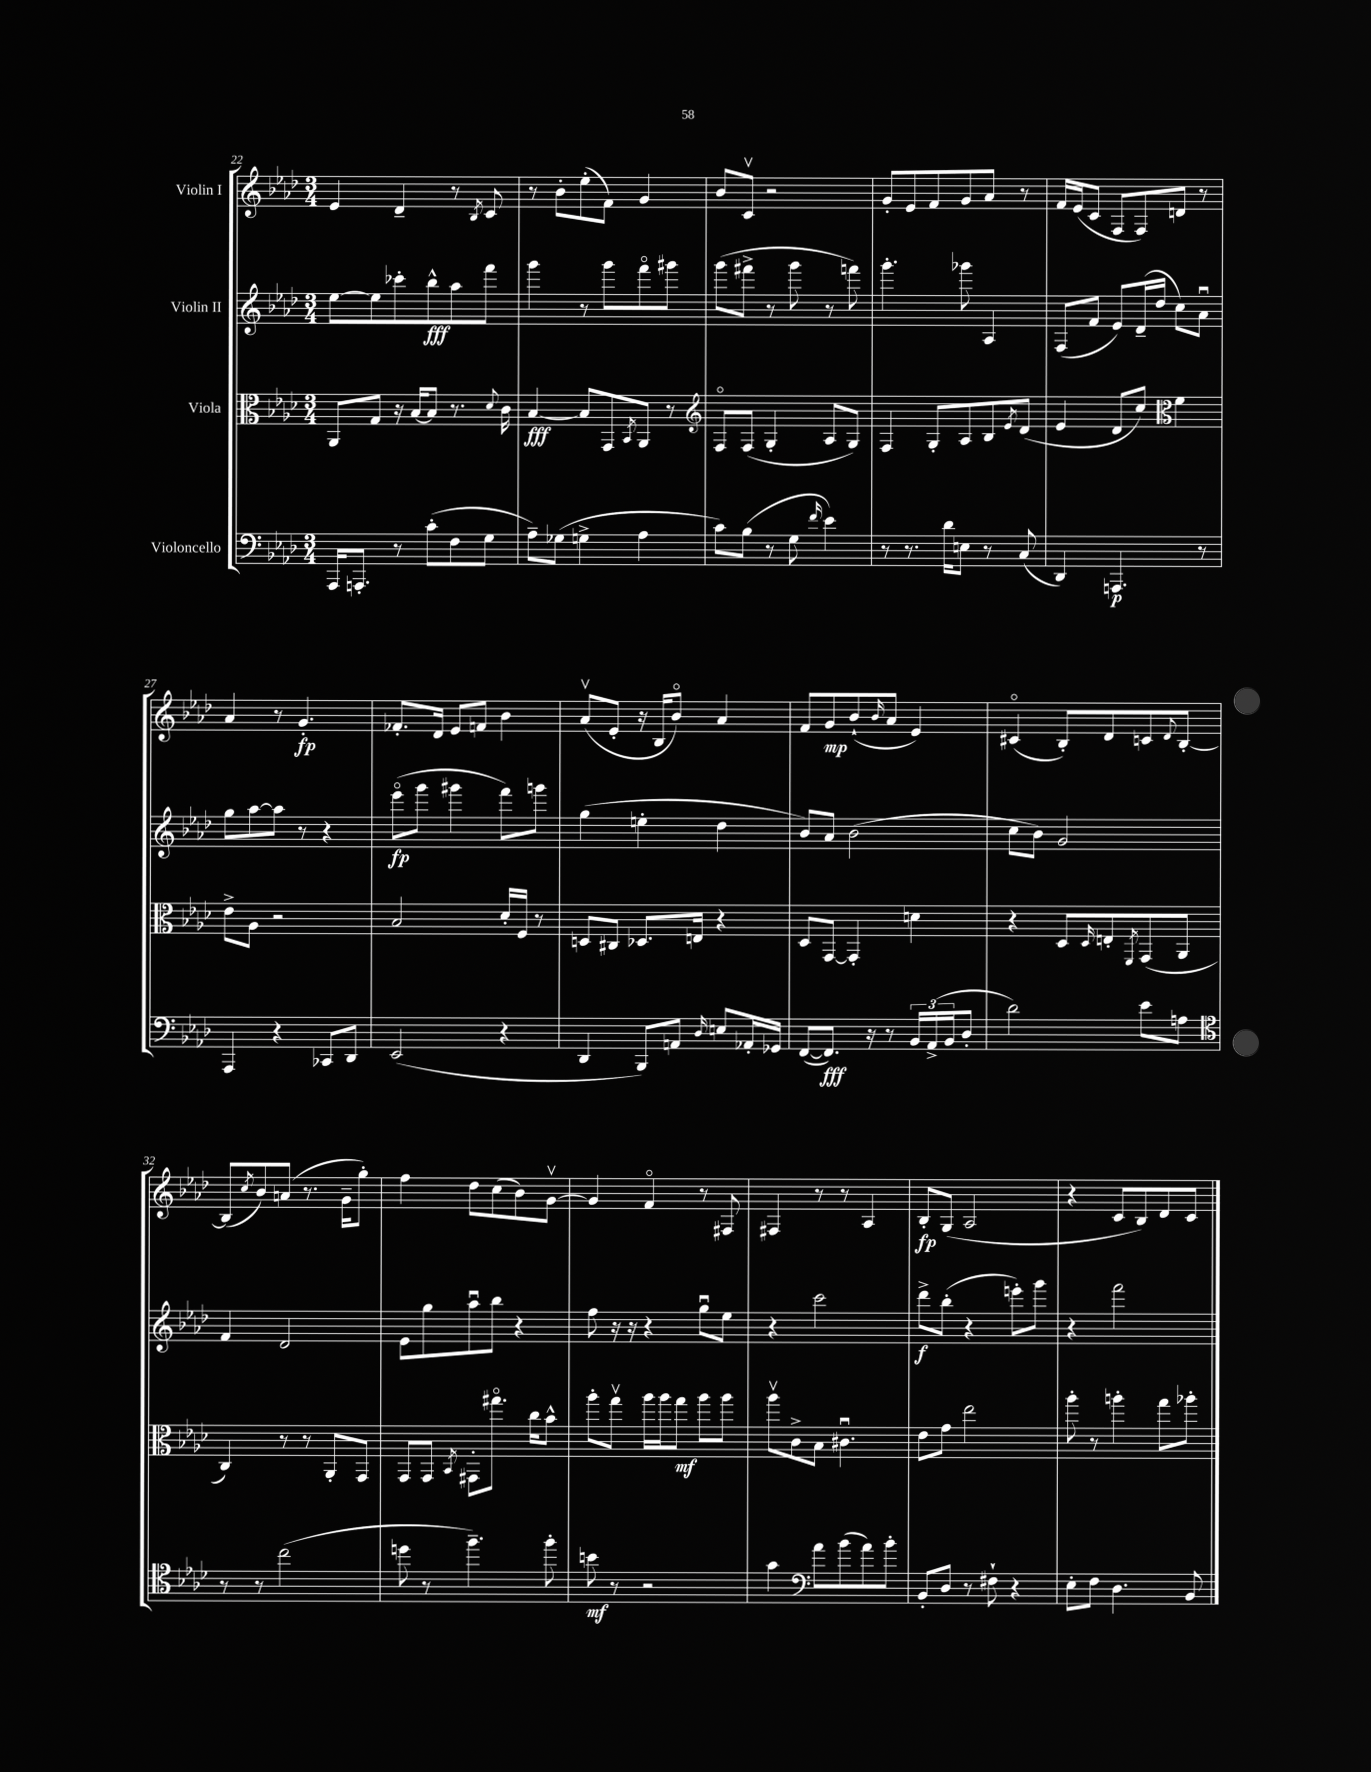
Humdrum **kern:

**kern	**kern	**kern	**kern
*staff4	*staff3	*staff2	*staff1
*clefF4	*clefC3	*clefG2	*clefG2
*k[b-e-a-d-]	*k[b-e-a-d-]	*k[b-e-a-d-]	*k[b-e-a-d-]
*M3/4	*M3/4	*M3/4	*M3/4
16AAA-/LK	8AA-/L	[8ee-\L	4e-/
8.AAA'/J	.	.	.
.	8G/J	8ee-\]	.
8r	16r	8ccc-'\	4d-~/
.	[16B-/LK	.	.
(8c'\L	8B-/]J	8bb-^^\	.
8F\	8.r	8aa-\	8r
.	.	.	8qB-/
8G\J	.	8fff\J	8c/
.	8qqd-/	.	.
.	16c\	.	.
=	=	=	=
8A-~\L)	[4B-/	4ggg\	8r
(8G-\J	.	.	8b-'\L
4G^\	8B-/]L	8r	(8ee-'\
.	8GG/	8ggg\L	8f\J)
.	8qBB-/	.	.
4A-\	8AA-/J	8fffo\	4g/
.	8r	8ggg#\J	.
=	=	=	=
*	*clefG2	*	*
8c\L)	8Fo/L	(8ggg\L	8b-/L
(8B-\J	(8F/J	8fff#^\J	8cv/J
8r	4G'/	8r	2r
8G\	.	8ggg\	.
16qqf/	.	.	.
4e-\)	8A-/L	8r	.
.	8G/J)	8fff\)	.
=	=	=	=
8r	4F/	4.ggg'\	8g'/L
8.r	.	.	8e-/
.	8G'/L	.	8f/
16d-\LK	.	.	.
8E\J	8A-/	8ggg-\	8g/
8r	8B-/	4A-/	8a-/J
.	8qe-/	.	.
(8C/	(8d-/J	.	8r
=	=	=	=
4DD-/)	4e-/	(8F/L	16f/LL
.	.	.	(16e-/J
.	.	8f/J	8c/J
4.AAA/	8d-/L	8e-/L)	8F/L
.	8cc/J)	(16d-~/L	8F/)
.	.	16dd-/JJ	.
*	*clefC3	*	*
.	4f\	8cc\L)	8d/J
8r	.	8a-u\J	8r
=	=	=	=
4AAA-/	8e-^\L	8gg\L	4a-/
.	8A-\J	[8aa-\	.
4r	2r	8aa-\]J	8r
.	.	8r	4.g'/
8CC-/L	.	4r	.
8DD-/J	.	.	.
=	=	=	=
(2EE-/	2B-/	(8eee-o\L	8.f-'/L
.	.	8ggg\J	.
.	.	.	16d-/Jk
.	.	4ggg#\	8e-/L
.	.	.	8f/J
4r	16d-'/LL	8fff\L)	4b-\
.	16F/JJ	.	.
.	8r	8ggg\J	.
=	=	=	=
4DD-/	8D/L	(4gg\	(8a-v/L
.	8C#/J	.	8e-'/J
8BBB-/L)	8.D-/L	4ee'\	16r
.	.	.	16B-/LK
8AA/J	.	.	8b-o/J)
.	16E/Jk	.	.
16qqD-/	.	.	.
8E/L	4r	4dd-\	4a-/
16AA-'/L	.	.	.
16GG-/JJ	.	.	.
=	=	=	=
([8FF/L	8D-/L	8b-/L)	8f/L
8.FF/]J)	[8GG/J	8a-/J	8g/
.	4GG'/]	(2b-\	(8b-`/
16r	.	.	.
.	.	.	16qqb-/
8r	.	.	8a-/J
24BB-/LL	4d\	.	4e-/)
(24AA-^/	.	.	.
24BB-/J	.	.	.
8D-'/J	.	.	.
=	=	=	=
2d-\)	4r	8cc\L	(4c#o/
.	.	8b-\J)	.
.	8D-/L	2g/	8B-'/L)
.	16qqD-/	.	.
.	8E'/	.	8d-/
.	8qFF/	.	.
8e-\L	(8GG/	.	8c/
.	.	.	8qqd-/
8A\J	8AA-/J	.	[8B-'/J
=	=	=	=
*clefC4	*	*	*
8r	4C/)	4f/	(8B-/]L
.	.	.	8qcc/
8r	.	.	8b-/)
(2cc\	8r	2d-/	(8a/J
.	8r	.	8.r
.	8AA-'/L	.	.
.	.	.	16g~\LK
.	8GG/J	.	8gg'\J)
=	=	=	=
8dd\	8GG/L	8e-\L	4ff\
8r	8GG/J	8gg\	.
.	8qBB-/	.	.
4.ff~\)	8GG#'\L	8aa-u\	8dd-\L
.	8.gg#o\J	8bb-\J	(8cc\
.	.	4r	8b-\)
.	16cc\LK	.	.
8ff'\	8b-^^\J	.	[8gv\J
=	=	=	=
8b\	8aa-'\L	8ff\	4g/]
8r	8ggv\J	16r	.
.	.	16r	.
2r	16aa-\LL	4r	4fo/
.	16aa-\J	.	.
.	8gg\J	.	.
.	8aa-\L	8ggu\L	8r
.	8aa-\J	8ee-\J	8F#/
=	=	=	=
4g\	8aa-v\L	4r	4F#/
.	8c^\	.	.
*clefF4	*	*	*
8a-\L	8B-\J	2ccc\	8r
(8b-\	4.c#u\	.	8r
8a-\)	.	.	4A-/
8b-'\J	.	.	.
=	=	=	=
8BB-'/L	8e-\L	8ddd-^\L	8B-'/L
8D-/J	8g\J	(8bb-'\J	(8G/J
8r	2ee-\	4r	2A-/
8F#`\	.	.	.
4r	.	8eee'\L)	.
.	.	8ggg\J	.
=	=	=	=
8E-'\L	8aa-'\	4r	4r
8F\J	8r	.	.
4.D-\	4aa'\	2fff\	8c/L
.	.	.	8B-/)
.	8gg\L	.	8d-/
8BB-/	8aa-'\J	.	8c/J
==	==	==	==
*-	*-	*-	*-
